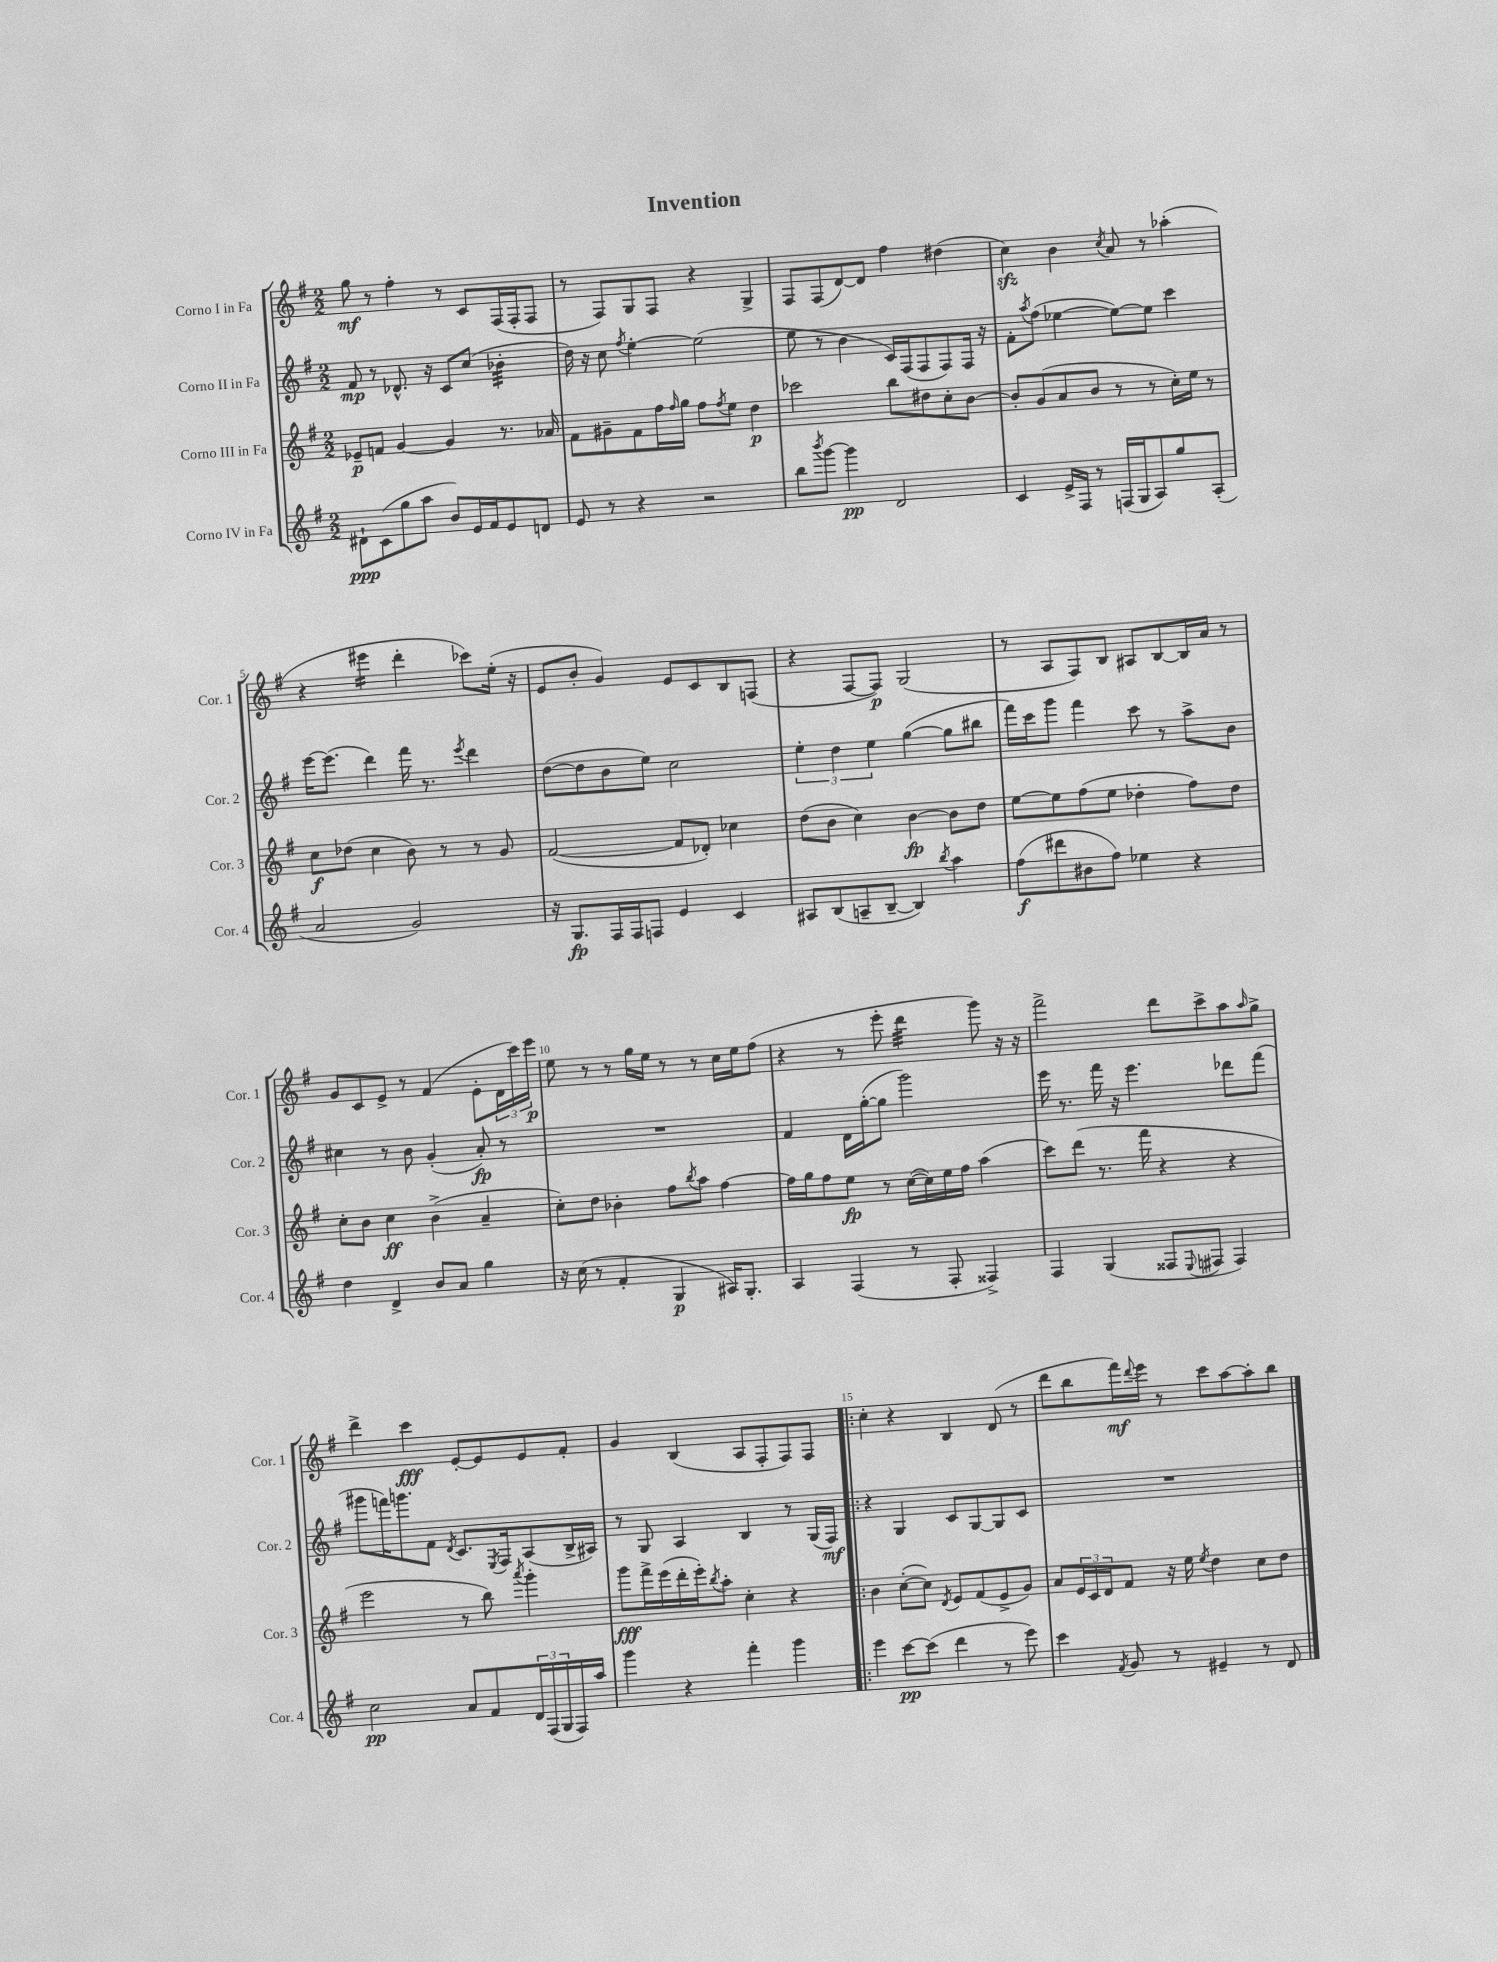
\header { title = "Invention" }
<<
\new StaffGroup <<
\new Staff = "s0" \with { instrumentName = "Corno I in Fa" shortInstrumentName = "Cor. 1" } {
    \clef treble \key g \major \numericTimeSignature \time 2/2
    g''8\mf r8 fis''4-. r8 c'8 fis16( fis16-. fis8 |
    r8 fis8) g8 fis8 r4 g4-> |
    fis8 fis8( d'8~) d'8 fis''4 dis''4( |
    c''4\sfz) b'4 \acciaccatura { c''8 } a'8 r8 aes''4-.( |
    r4 eis'''4:16 d'''4-. ces'''8) e''16-.( r16 |
    e'8 b'8-. g'4) e'8 c'8 b8 f8( |
    r4 fis8~ fis8\p) g2( |
    r8 a8 fis8) b8 ais8 b8~ b16 a'16 r8 |
    g'8 c'8 e'8-> r8 fis'4( e'8-. \tuplet 3/2 { d'16 c'''16) e'''16\p } |
    e''8 r8 r8 g''16 e''16 r8 r8 c''16 e''16 fis''8( |
    r4 r8 e'''8-. d'''4:32 g'''8) r16 r16 |
    fis'''2-> d'''8 c'''8-> a''8 \grace { a''16 } g''8-> |
    d'''4-> c'''4\fff e'8~-. e'8 e'8 fis'8-. |
    g'4 b4( a8 fis8-. fis8) fis8 |
    \bar ".|:" c''4-. r4 b4 d'8( r8 |
    d'''8 b''8 fis'''16\mf) \appoggiatura { d'''8 } e'''16 r8 c'''8 a''8~ a''8-. b''8 \bar "|." |
}
\new Staff = "s1" \with { instrumentName = "Corno II in Fa" shortInstrumentName = "Cor. 2" } {
    \clef treble \key g \major \numericTimeSignature \time 2/2
    fis'8\mp r8 des'8.-^ r16 c'8 c''8( bes'4:32-. |
    d''16) r16 c''8 \acciaccatura { fis''8 } e''4~-. e''2( |
    e''8 r8 b'4 c'16) fis16( fis8 fis8) fis16 r16 |
    fis'8-. \acciaccatura { a''8 } fis''8( ees''4~ ees''8~) ees''8 c'''4 |
    e'''16~ e'''8.( d'''4) fis'''16 r8. \acciaccatura { e'''8 } d'''4 |
    d''8~( d''8 b'8 e''8) c''2 |
    \tuplet 3/2 { e''4-. d''4 e''4 } g''4~( g''8 bis''8 |
    fis'''16) c'''16 g'''8 fis'''4 c'''8 r8 a''8-> b'8 |
    cis''4 r8 b'8 g'4-.( a'8-.\fp) r8 |
    R1 |
    fis'4 d'16 g''16~-.( g''8 g'''2) |
    e'''16 r8. fis'''16 r16 e'''4. des'''8 fis'''8( |
    gis'''8 f'''16) g'''8. fis'8 \acciaccatura { d'8 } c'8. \acciaccatura { e8 } fis16 a8( b16-> ais16) |
    r8 g8 a4 b4 r8 g16( fis16\mf) |
    \bar ".|:" r4 g4 c'8 g8~ g8 c'8 |
    R1 \bar "|." |
}
\new Staff = "s2" \with { instrumentName = "Corno III in Fa" shortInstrumentName = "Cor. 3" } {
    \clef treble \key g \major \numericTimeSignature \time 2/2
    ees'8--\p f'8 g'4~ g'4 r8. aes'16 |
    fis'8 gis'8-- fis'8 fis''16 \grace { fis''16 } g''16 fis''8 \acciaccatura { fis''8 } e''8 d''4\p |
    ces'''2 b''8 dis''8 c''8-. b'8~ |
    b'8-. g'8( a'8 b'8 r8 r8 c''16-.) e''16 r8 |
    c''8\f des''8( c''4 b'8) r8 r8 g'8 |
    fis'2~( fis'8 des'8-.) ces''4 |
    d''8( b'8 c''4) b'4~\fp b'8 d''8 |
    e''8~ e''8 fis''8( e''8 des''4-. fis''8) des''8 |
    c''8-. b'8 c''4\ff b'4->( a'4-- |
    c''8-.) d''8 bes'4-. fis''8 \acciaccatura { b''8 } a''8 fis''4~ |
    fis''16 g''16 fis''8 e''8\fp r8 c''16~( c''16) e''16 fis''16 a''4( |
    c'''8) d'''8( r8. fis'''16 r4 r4 |
    e'''2 r8 b''8) \acciaccatura { a'''8 } g'''4-. |
    g'''8\fff fis'''16-> e'''16( d'''16-. e'''16-.) \acciaccatura { b''8 } a''8-. c''4-. r4 |
    \bar ".|:" b'4 c''8~-.( c''8) \acciaccatura { d'8 } e'8 fis'8( e'8-> g'8) |
    a'8 \tuplet 3/2 { e'16 c'16 d'16 } fis'8 r16 e''16 \acciaccatura { e''8 } d''4 c''8 d''8 \bar "|." |
}
\new Staff = "s3" \with { instrumentName = "Corno IV in Fa" shortInstrumentName = "Cor. 4" } {
    \clef treble \key g \major \numericTimeSignature \time 2/2
    dis'8-!\ppp c'8( g''8 a''8 b'8) e'16 fis'16 e'8 d'8 |
    e'8 r8 r4 r2 |
    b''8 \acciaccatura { b'''8 } g'''8~ g'''4\pp d'2 |
    c'4 e'16-> fis16 r8 f16( g16 a8) g''8 a8-.( |
    a'2 g'2) |
    r16 g8.\fp fis16 fis16 f8 e'4 c'4 |
    ais8 b8( a8-- b8~-- b4) \acciaccatura { b''8 } a''4 |
    fis''8\f( dis'''8 bis'8 fis''8) ees''4 r4 |
    d''4 d'4-> b'8 a'8 g''4 |
    r16 c''16( r8 fis'4-. g4\p ais16) g8.-. |
    a4 fis4( r8 fis8-. fisis4->) |
    fis4 g4( fisis8 \appoggiatura { e8 } fis8 fis4) |
    c''2\pp a'8 fis'8 \tuplet 3/2 { d'16 fis16( g16 } fis16) a''16 |
    g'''4 r4 fis'''4-. g'''4 |
    \bar ".|:" e'''4 c'''8~\pp c'''8( d'''4 r8 e'''8) |
    c'''4 \acciaccatura { fis'8 } g'8 r8 eis'4-- r8 d'8 \bar "|." |
}
>>
>>
\layout { \context { \Score \override BarNumber.break-visibility = ##(#f #t #t) barNumberVisibility = #(every-nth-bar-number-visible 5) } }
